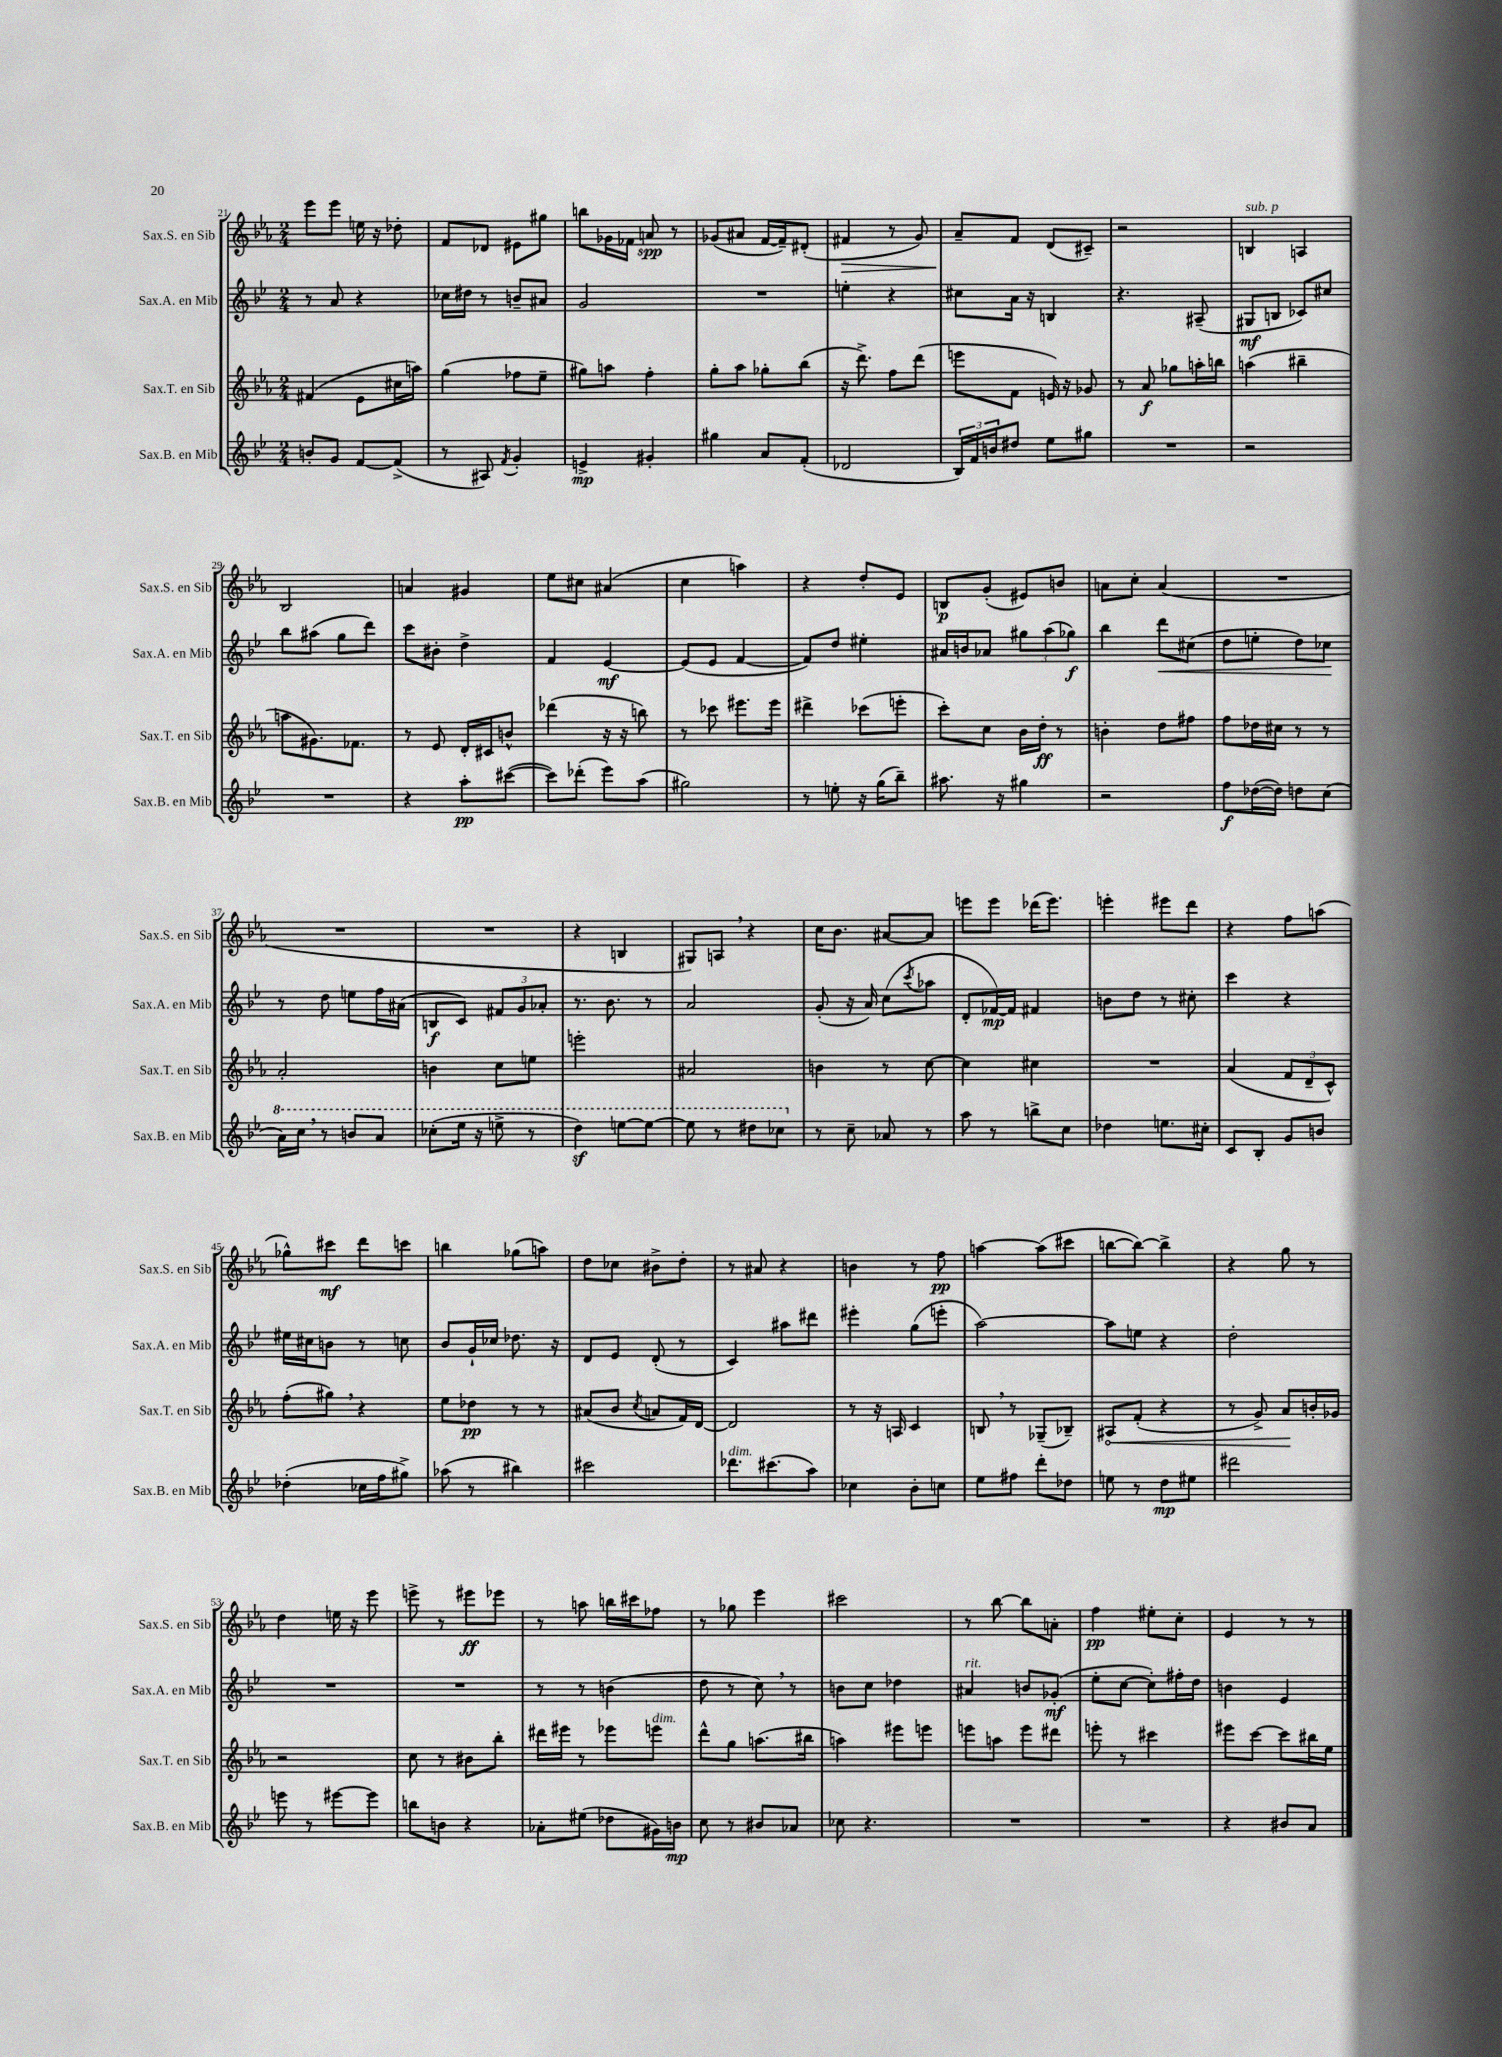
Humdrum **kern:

**kern	**dynam	**kern	**dynam	**kern	**dynam	**kern	**dynam
*part4	*part4	*part3	*part3	*part2	*part2	*part1	*part1
*staff4	*staff4	*staff3	*staff3	*staff2	*staff2	*staff1	*staff1
*I"Sax.B. en Mib	*	*I"Sax.T. en Sib	*	*I"Sax.A. en Mib	*	*I"Sax.S. en Sib	*
*I'Sax.B. en Mib	*	*I'Sax.T. en Sib	*	*I'Sax.A. en Mib	*	*I'Sax.S. en Sib	*
*clefG2	*	*clefG2	*	*clefG2	*	*clefG2	*
*k[b-e-]	*	*k[b-e-a-]	*	*k[b-e-]	*	*k[b-e-a-]	*
*M2/4	*	*M2/4	*	*M2/4	*	*M2/4	*
=21	=21	=21	=21	=21	=21	=21	=21
8bn'/L	.	(4f#X/	.	8r	.	8eee-\L	.
8g/J	.	.	.	8a/	.	8eee-\J	.
[8f/L	.	8e-\L	.	4r	.	16een\	.
.	.	.	.	.	.	16r	.
(8f^/J]	.	16cc#X\L	.	.	.	8dd-X'\	.
.	.	16aan\JJ)	.	.	.	.	.
=22	=22	=22	=22	=22	=22	=22	=22
8r	.	(4gg\	.	16cc-X\LL	.	8f/L	.
.	.	.	.	16dd#X\JJ	.	.	.
8A#X/)	.	.	.	8r	.	8d-X/J	.
8qf/	.	.	.	.	.	.	.
4g'/	.	8ff-X\L	.	8bn~/L	.	8e#X\L	.
.	.	8ee-~\J	.	8a#X/J	.	8gg#X\J	.
=23	=23	=23	=23	=23	=23	=23	=23
4en^/	mp	8gg#X\L)	.	2g/	.	8bbn\L	.
.	.	8aan\J	.	.	.	16g-X\L	.
.	.	.	.	.	.	16f-X\JJ	.
4g#X'/	.	4ff'\	.	.	.	8an/	spp
.	.	.	.	.	.	8r	.
=24	=24	=24	=24	=24	=24	=24	=24
4gg#X\	.	8gg'\L	.	2r	.	(8g-X/L	.
.	.	8aa-\J	.	.	.	8a#X/J	.
8a/L	.	8gg-X'\L	.	.	.	[16f/LL	.
.	.	.	.	.	.	16f~/J])	.
(8f'/J	.	(8bb-\J	.	.	.	(8d#X'/J	.
=25	=25	=25	=25	=25	=25	=25	=25
!	!	!	!	!	!	!	!LO:HP:b
2d-X/	.	16r	.	4een'\	.	4f#X/	>
.	.	8.ddd^\)	.	.	.	.	.
.	.	8ff\L	.	4r	.	8r	.
.	.	(8ddd\J	.	.	.	8g/)	.
=26	=26	=26	=26	=26	=26	=26	=26
24B-/LL)	.	8eeen\L	.	8cc#X\L	.	8a-~/L	.
24f/	.	.	.	.	.	.	.
24bn/J	.	.	.	.	.	.	.
8dd#X/J	.	8f\J	.	16a\Jk	.	8f/J	]
.	.	.	.	16r	.	.	.
8ee-\L	.	16en/)	.	4Bn/	.	(8d/L	.
.	.	16r	.	.	.	.	.
8gg#X\J	.	8g-X/	.	.	.	8c#X~/J)	.
=27	=27	=27	=27	=27	=27	=27	=27
2r	.	8r	.	4.r	.	2r	.
.	.	8a-/	f	.	.	.	.
.	.	8gg-X\L	.	.	.	.	.
.	.	16aan'\L	.	(8A#X~/	.	.	.
.	.	16bbn\JJ	.	.	.	.	.
=28	=28	=28	=28	=28	=28	=28	=28
!	!	!	!	!	!	!LO:TX:a:i:t=sub. p	!
2r	.	(4aan\	.	8G#X/L	mf	4Bn/	.
.	.	.	.	8Bn/J	.	.	.
.	.	4bb#X~\	.	8c-X/L)	.	4An/	.
.	.	.	.	8cc#X/J	.	.	.
!!LO:LB:g=z
=29	=29	=29	=29	=29	=29	=29	=29
2r	.	8aan\L	.	8bb-\L	.	2B-/	.
.	.	8.g#X\)	.	(8aa#X\J	.	.	.
.	.	.	.	8gg\L	.	.	.
.	.	8.f-X\J	.	.	.	.	.
.	.	.	.	8ddd\J)	.	.	.
=30	=30	=30	=30	=30	=30	=30	=30
4r	.	8r	.	8ccc\L	.	4an/	.
.	.	8e-/	.	8b#X'\J	.	.	.
8aa'\L	pp	16d'/LL	.	4dd^\	.	4g#X/	.
.	.	16c#X/J	.	.	.	.	.
([8ccc#X\J	.	8bn^^/J	.	.	.	.	.
=31	=31	=31	=31	=31	=31	=31	=31
8ccc#\L])	.	(4ddd-X\	.	4f/	.	8ee-\L	.
(8ddd-X'\J	.	.	.	.	.	8cc#X\J	.
8eee-\L)	.	16r	.	[4e-/	mf	(4a#X/	.
.	.	16r	.	.	.	.	.
(8aa\J	.	8bbn\)	.	.	.	.	.
=32	=32	=32	=32	=32	=32	=32	=32
2gg#X\)	.	8r	.	(8e-/L]	.	4cc\	.
.	.	8ccc-X\	.	8e-/J	.	.	.
.	.	8.eee#X\L	.	[4f/	.	4aan\)	.
.	.	16eee#\Jk	.	.	.	.	.
=33	=33	=33	=33	=33	=33	=33	=33
8r	.	4ddd#X^\	.	8f/L])	.	4r	.
8een'\	.	.	.	8dd/J	.	.	.
16r	.	(8ccc-X\L	.	4ee#X'\	.	8dd'/L	.
(16gg\KL	.	.	.	.	.	.	.
8bb-~\J)	.	8eeen'\J	.	.	.	8e-/J	.
=34	=34	=34	=34	=34	=34	=34	=34
8.aa#X\	.	8ccc'\L)	.	16a#X/LL	.	8Bn/L	p
.	.	.	.	16bn/J	.	.	.
.	.	8cc\J	.	8a-X/J	.	(8g'/J	.
16r	.	.	.	.	.	.	.
4gg#X\	.	16b-\LL	.	12gg#X\L	.	8e#X/L)	.
.	.	16dd'\JJ	ff	.	.	.	.
.	.	.	.	(12aa\	.	.	.
.	.	8r	.	.	.	8bn/J	.
.	.	.	.	12gg-X\J)	f	.	.
=35	=35	=35	=35	=35	=35	=35	=35
2r	.	4bn'\	.	4bb-\	.	8an\L	.
.	.	.	.	.	.	8cc'\J	.
!	!	!	!	!	!LO:HP:b	!	!
.	.	8dd\L	.	8ddd\L	<	(4a/	.
.	.	8ff#X\J	.	(8cc#X\J	.	.	.
=36	=36	=36	=36	=36	=36	=36	=36
8ff\L	f	8ff\L	.	8dd\L	.	2r	.
([16dd-X\L	.	16dd-X\L	.	8een'\J	.	.	.
16dd-\JJ])	.	16cc#X\JJ	.	.	.	.	.
8ddn\L	.	8r	.	8dd\L)	.	.	.
(8cc\J	.	8r	.	8cc-X\J	.	.	.
.	.	.	.	.	[	.	.
!!LO:LB:g=z
=37	=37	=37	=37	=37	=37	=37	=37
*8va	*	*	*	*	*	*	*
16aa\LL)	.	2a-'/	.	8r	.	2r	.
16ccc,\JJ	.	.	.	.	.	.	.
8r	.	.	.	8dd\	.	.	.
8bbn/L	.	.	.	8een\L	.	.	.
8aa/J	.	.	.	16ff\L	.	.	.
.	.	.	.	(16a#X\JJ	.	.	.
=38	=38	=38	=38	=38	=38	=38	=38
(8ccc-X'\L	.	4bn\	.	8Bn/L	f	2r	.
16eee-\Jk	.	.	.	8c/J)	.	.	.
16r	.	.	.	.	.	.	.
8eeen^\	.	8cc\L	.	12f#X/L	.	.	.
.	.	.	.	12g/	.	.	.
8r	.	8een\J	.	.	.	.	.
.	.	.	.	12a-X'/J	.	.	.
=39	=39	=39	=39	=39	=39	=39	=39
4dddz\)	.	2eeen'\	.	8.r	.	4r	.
.	.	.	.	8.b-\	.	.	.
[8eeen\L	.	.	.	.	.	4Bn/	.
8eee\J_	.	.	.	8r	.	.	.
=40	=40	=40	=40	=40	=40	=40	=40
8eee\]	.	2a#X/	.	2a/	.	8G#X/L)	.
8r	.	.	.	.	.	8An,/J	.
8ddd#X\L	.	.	.	.	.	4r	.
8ccc-X\J	.	.	.	.	.	.	.
=41	=41	=41	=41	=41	=41	=41	=41
*X8va	*	*	*	*	*	*	*
8r	.	4bn\	.	(8g'/	.	16cc\KL	.
.	.	.	.	.	.	8.b-\J	.
8cc~\	.	.	.	16r	.	.	.
.	.	.	.	16a/)	.	.	.
8a-X/	.	8r	.	(8cc\L	.	[8a#X/L	.
.	.	.	.	8qccc/	.	.	.
8r	.	[8cc\	.	8aa-X\J	.	8a#/J]	.
=42	=42	=42	=42	=42	=42	=42	=42
8aa\	.	4cc\]	.	8d'/L	.	8eeen\L	.
8r	.	.	.	[16f-X/L)	mp	8eee\J	.
.	.	.	.	16f-/JJ]	.	.	.
8bbn^\L	.	4cc#X\	.	4f#X/	.	(16ddd-X\KL	.
.	.	.	.	.	.	8.eee\J)	.
8cc\J	.	.	.	.	.	.	.
=43	=43	=43	=43	=43	=43	=43	=43
4dd-X\	.	2r	.	8bn\L	.	4eeen'\	.
.	.	.	.	8dd\J	.	.	.
8.een\L	.	.	.	8r	.	8eee#X\L	.
.	.	.	.	8cc#X'\	.	8ddd\J	.
16cc#X'\Jk	.	.	.	.	.	.	.
=44	=44	=44	=44	=44	=44	=44	=44
8c/L	.	(4a-/	.	4ccc\	.	4r	.
8B-'/J	.	.	.	.	.	.	.
8g/L	.	12f/L	.	4r	.	8ff\L	.
.	.	12d~/	.	.	.	.	.
8bn/J	.	.	.	.	.	(8aan\J	.
.	.	12c^^/J)	.	.	.	.	.
!!LO:LB:g=z
=45	=45	=45	=45	=45	=45	=45	=45
(4dd-X'\	.	(8ff'\L	.	16ee#X\LL	.	8gg-X^^\L)	.
.	.	.	.	16cc#X\J	.	.	.
.	.	8gg#X,\J)	.	8bn\J	.	8ccc#X\J	mf
16cc-X\LL	.	4r	.	8r	.	8ddd\L	.
16ff\J	.	.	.	.	.	.	.
8gg#X^\J)	.	.	.	8ccn\	.	8cccn\J	.
=46	=46	=46	=46	=46	=46	=46	=46
(8aa-X\	.	8ee-\L	.	8b-/L	.	4bbn\	.
8r	.	8dd-X\J	pp	16g`/L	.	.	.
.	.	.	.	16cc-X/JJ	.	.	.
4bb#X\)	.	8r	.	8.dd-X\	.	(8gg-X\L	.
.	.	8r	.	.	.	8aan\J)	.
.	.	.	.	16r	.	.	.
=47	=47	=47	=47	=47	=47	=47	=47
2ccc#X\	.	(8a#X/L	.	8d/L	.	8dd\L	.
.	.	8b-/J	.	8e-/J	.	8cc-X\J	.
.	.	8qcc/	.	.	.	.	.
.	.	8an/L	.	(8d'/	.	8b#X^\L	.
.	.	16f/L)	.	8r	.	8dd'\J	.
.	.	[16d/JJ	.	.	.	.	.
=48	=48	=48	=48	=48	=48	=48	=48
!LO:TX:a:i:t=dim.	!	!	!	!	!	!	!
8.ddd-X\L	.	2d/]	.	4c/)	.	8r	.
.	.	.	.	.	.	8a#X/	.
(8.ccc#X\	.	.	.	.	.	.	.
.	.	.	.	8aa#X\L	.	4r	.
8aa\J)	.	.	.	8ddd#X\J	.	.	.
=49	=49	=49	=49	=49	=49	=49	=49
4cc-X\	.	8r	.	4eee#X'\	.	4bn\	.
.	.	16r	.	.	.	.	.
.	.	16An/	.	.	.	.	.
8b-'\L	.	4c/	.	(8gg\L	.	8r	.
8ccn\J	.	.	.	8eeen'\J	.	8ff\	pp
=50	=50	=50	=50	=50	=50	=50	=50
8ee-\L	.	8Bn,/	.	[2aa\)	.	[4aan\	.
8ff#X\J	.	8r	.	.	.	.	.
8ddd'\L	.	(8G-X~/L	.	.	.	(8aa\L]	.
8dd-X\J	.	8B-X~/J)	.	.	.	8ccc#X\J	.
=51	=51	=51	=51	=51	=51	=51	=51
!	!	!	!LO:HP:b	!	!	!	!
8een\	.	8A#X/L	<	8aa\L]	.	[8bbn\L	.
8r	.	(8f'/J	.	8een\J	.	8bb\J_)	.
8dd\L	mp	4r	.	4r	.	4bb^\]	.
8ee#X\J	.	.	.	.	.	.	.
=52	=52	=52	=52	=52	=52	=52	=52
2ddd#X\	.	8r	.	2dd'\	.	4r	.
.	.	8g^/)	.	.	.	.	.
.	.	8a-/L	.	.	.	8gg\	.
.	.	16bn'/L	[	.	.	8r	.
.	.	16g-X/JJ	.	.	.	.	.
!!LO:LB:g=z
=53	=53	=53	=53	=53	=53	=53	=53
8eeen\	.	2r	.	2r	.	4dd\	.
8r	.	.	.	.	.	.	.
[8eee#X\L	.	.	.	.	.	16een\	.
.	.	.	.	.	.	16r	.
8eee#\J]	.	.	.	.	.	8eee-\	.
=54	=54	=54	=54	=54	=54	=54	=54
8bbn\L	.	8cc\	.	2r	.	8eeen^\	.
8bn\J	.	8r	.	.	.	8r	.
4r	.	8b#X\L	.	.	.	8eee#X\L	ff
.	.	8bb-'\J	.	.	.	8eee-X\J	.
=55	=55	=55	=55	=55	=55	=55	=55
8a-X'\L	.	16ddd#X\LL	.	8r	.	8r	.
.	.	16eee#X\JJ	.	.	.	.	.
(8ee#X\J	.	8r	.	8r	.	8aan\	.
8dd-X\L	.	8eee-X\L	.	(4bn\	.	16bbn\LL	.
.	.	.	.	.	.	16ccc#X\J	.
!	!	!LO:TX:a:i:t=dim.	!	!	!	!	!
16g#X\L)	.	8eeen\J	.	.	.	8ff-X\J	.
16bn\JJ	mp	.	.	.	.	.	.
=56	=56	=56	=56	=56	=56	=56	=56
8cc\	.	8ddd^^\L	.	8dd\	.	8r	.
8r	.	8gg\J	.	8r	.	8gg-X\	.
8b#X/L	.	(8.aan\L	.	8cc,\)	.	4eee-\	.
8a-X/J	.	.	.	8r	.	.	.
.	.	16bb#X\Jk	.	.	.	.	.
=57	=57	=57	=57	=57	=57	=57	=57
8cc-X\	.	4aan\)	.	8bn\L	.	2ccc#X\	.
4.r	.	.	.	8cc\J	.	.	.
.	.	8eee#X\L	.	4dd-X\	.	.	.
.	.	8eeen\J	.	.	.	.	.
=58	=58	=58	=58	=58	=58	=58	=58
!	!	!	!	!LO:TX:a:i:t=rit.	!	!	!
2r	.	8eeen\L	.	4a#X/	.	8r	.
.	.	8aan\J	.	.	.	[8bb-\	.
.	.	8eee\L	.	8bn/L	.	8bb-\L]	.
.	.	8ddd#X\J	.	(8g-X'/J	mf	8an'\J	.
=59	=59	=59	=59	=59	=59	=59	=59
2r	.	8eeen'\	.	8ee-'\L	.	4ff\	pp
.	.	8r	.	[8cc\J	.	.	.
.	.	4ccc#X\	.	8cc'\L])	.	8ee#X'\L	.
.	.	.	.	16ff#X'\L	.	8cc'\J	.
.	.	.	.	16dd\JJ	.	.	.
=60	=60	=60	=60	=60	=60	=60	=60
4r	.	8eee#X\L	.	4bn\	.	4e-/	.
.	.	[8ccc\J	.	.	.	.	.
8b#X/L	.	8ccc\L]	.	4e-/	.	8r	.
8a/J	.	16bb#X\L	.	.	.	8r	.
.	.	16ee-\JJ	.	.	.	.	.
==	==	==	==	==	==	==	==
*-	*-	*-	*-	*-	*-	*-	*-
